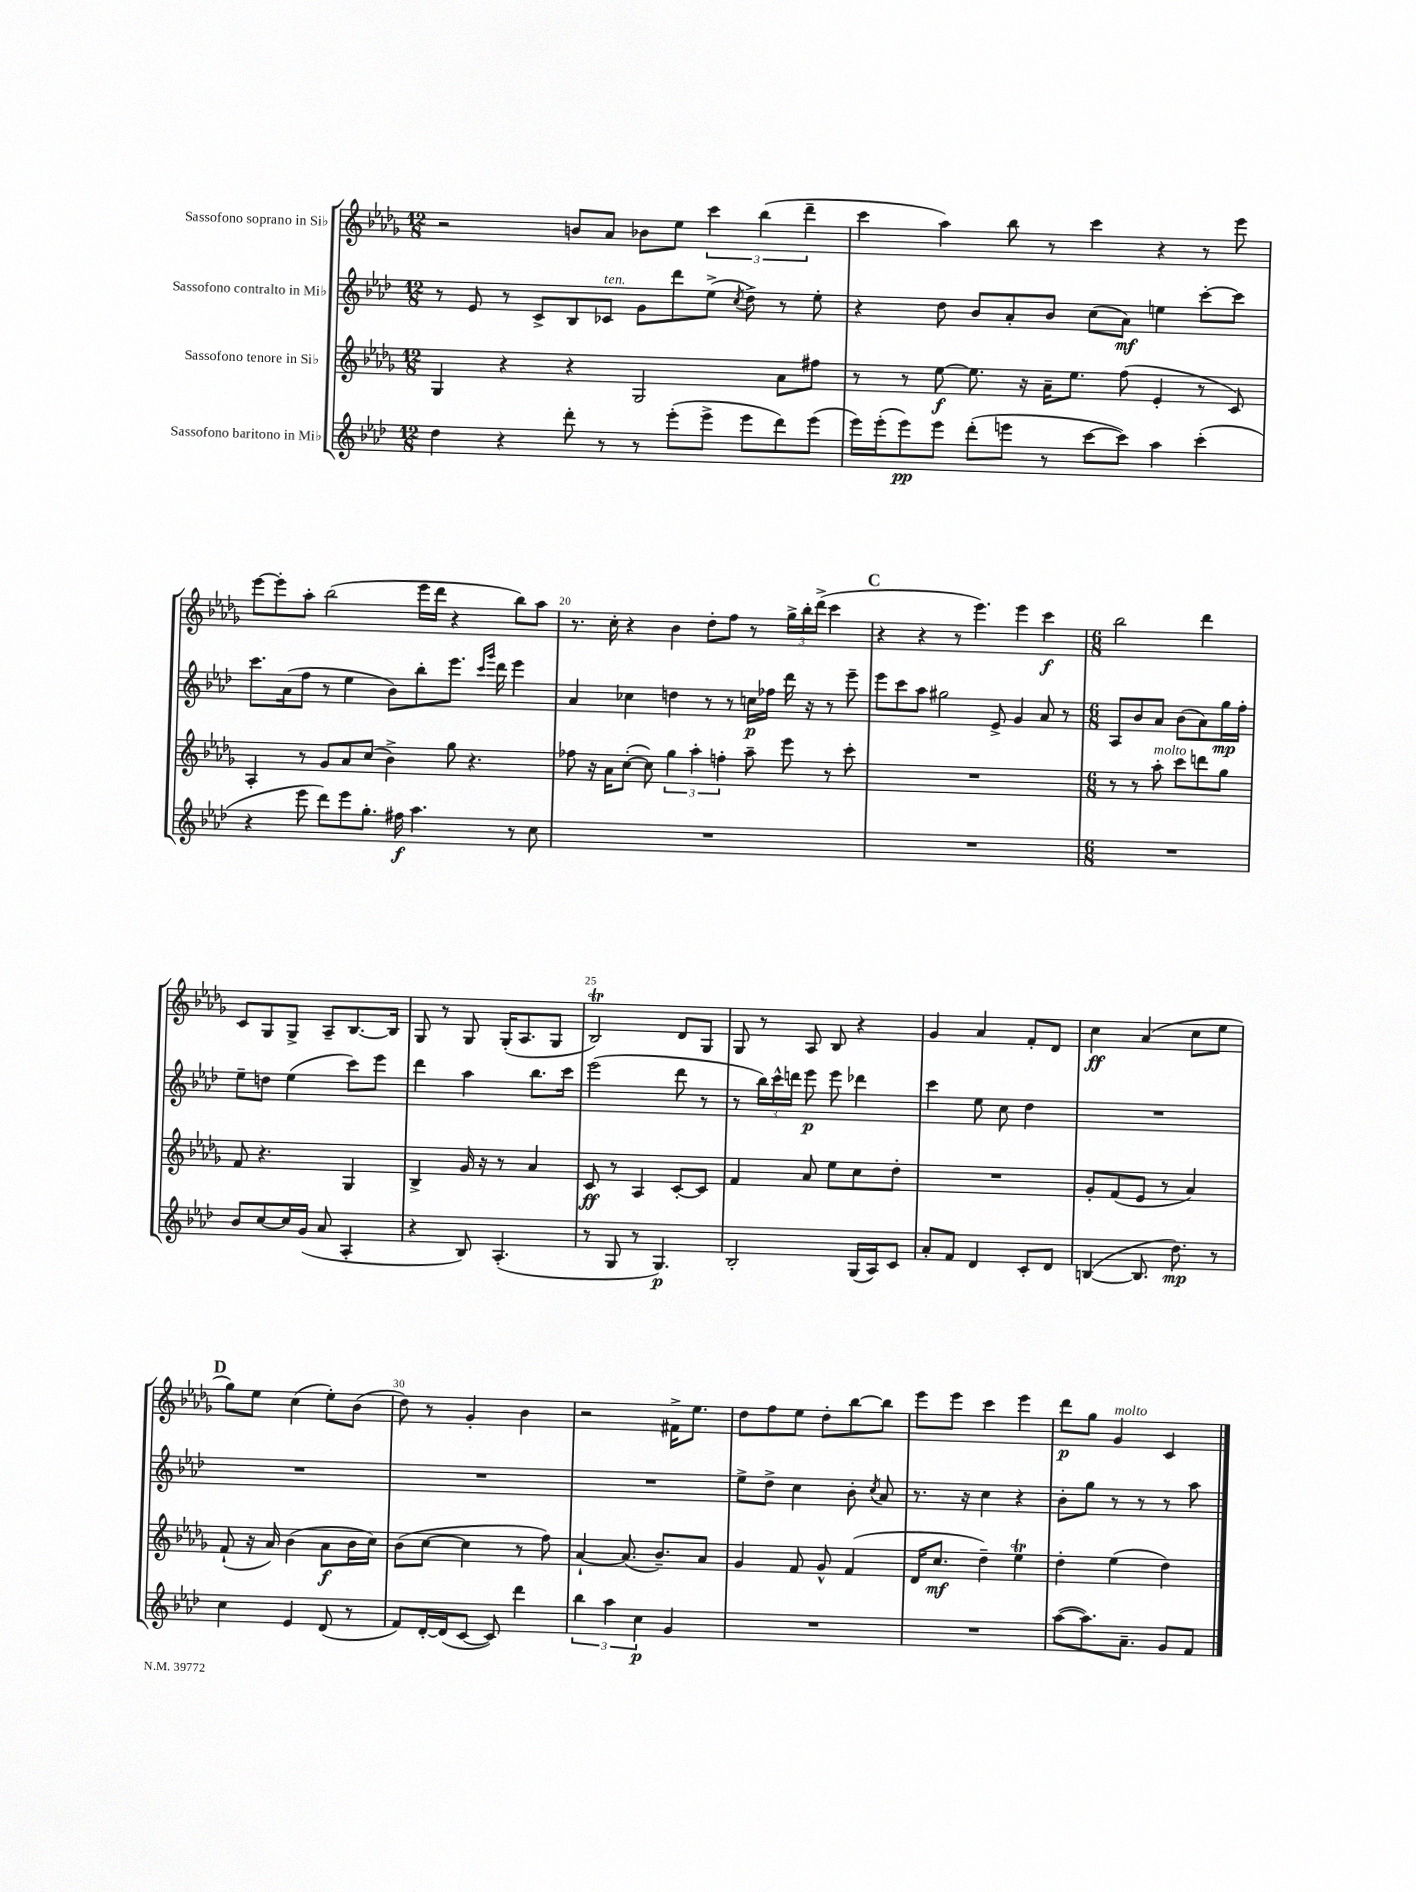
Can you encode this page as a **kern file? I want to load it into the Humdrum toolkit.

**kern	**kern	**kern	**kern
*staff4	*staff3	*staff2	*staff1
*clefG2	*clefG2	*clefG2	*clefG2
*k[b-e-a-d-]	*k[b-e-a-d-g-]	*k[b-e-a-d-]	*k[b-e-a-d-g-]
*M12/8	*M12/8	*M12/8	*M12/8
4dd-	4G-	8r	2r
.	.	8e-	.
4r	4r	8r	.
.	.	8c^	.
8ddd-'	4r	8B-	8b
8r	.	8c-	8a-
8r	2G-	8g	8b-
(8eee-'	.	8ddd-	8ee-
8eee-^	.	(8ee-^	6ccc
.	.	8qcc	.
8eee-	.	8dd-^)	.
.	.	.	(6bb-
8ddd-)	8a-	8r	.
.	.	.	6ddd-~
(8eee-	8ff#	8ee-'	.
=	=	=	=
16eee-)	8r	4r	4ccc
(16eee-'	.	.	.
8eee-)	8r	.	.
8eee-	[8ee-	8dd-	4aa-)
(8ddd-'	8.ee-]	8b-	.
8eee	.	8a-'	8bb-
.	16r	.	.
8r	16a-~	8b-	8r
.	8.ee-	.	.
[8ccc	.	(8cc	4ccc
8ccc])	(8ff	8a-)	.
4aa-	4e-'	4ee	4r
(4ccc'	8r	[8ccc'	8r
.	8c)	8ccc]	8eee-
=	=	=	=
4r	4A-'	8.ccc	[8eee-
.	.	.	8eee-']
.	.	(16a-	.
8eee-	8r	8ff	8aa-'
8ddd-)	8g-	8r	(2bb-
8eee-	8a-	4ee-	.
8.gg'	(8cc	.	.
.	4b-^)	8b-)	.
16ff#	.	.	.
4.aa-	.	8bb-'	16eee-
.	.	.	16ddd-
.	8gg-	8.eee-	4r
.	4.r	.	.
.	.	16qqccc	.
.	.	16qqggg	.
.	.	16ddd-	.
8r	.	4eee-	8bb-)
8cc	.	.	8aa-
=	=	=	=
1.r	8ff-	4a-	8.r
.	16r	.	.
.	16a-	.	16cc'
.	([8cc'	4cc-	4r
.	8cc])	.	.
.	6gg-	4dd	4b-
.	6aa-'	.	.
.	.	8r	8dd-'
.	6ff'	.	.
.	.	8r	8ff
.	8aa-~	16cc	8r
.	.	16ff-	.
.	8eee-	16ddd-	24gg-^
.	.	.	24bb-'
.	.	16r	.
.	.	.	(24ddd-^
.	8r	8r	4ccc
.	8ccc'	8eee-~	.
=	=	=	=
1.r	1.r	8eee-	4r
.	.	8ccc	.
.	.	8aa-	4r
.	.	2gg#	.
.	.	.	8r
.	.	.	4.eee-)
.	.	8e-^	.
.	.	4g	4eee-
.	.	8a-	4ccc
.	.	8r	.
=	=	=	=
*M6/8	*M6/8	*M6/8	*M6/8
2.r	8r	8A-	2bb-
.	8r	8b-	.
.	8aa-'	8a-	.
.	8ccc	(8b-	.
.	8ddd	8a-)	4ddd-
.	8gg-	16gg	.
.	.	16ff'	.
=	=	=	=
8b-	8f	8ee-~	8c
[8cc	4.r	8dd	8G-
16cc]	.	(4ee-	8G-^
(16g	.	.	.
8a-	.	.	8A-~
4A-'	4G-	8ccc)	[8.B-
.	.	8eee-	.
.	.	.	16B-]
=	=	=	=
4r	4B-^	4ddd-	8G-
.	.	.	8r
8B-)	16g-	4aa-	8G-
.	16r	.	.
(4.A-'	8r	.	(16G-'
.	.	.	8.A-
.	4a-	8.bb-	.
.	.	.	8G-
.	.	16ccc	.
=	=	=	=
8r	8c	(2eee-	2B-)
8G	8r	.	.
8r	4A-	.	.
4.G)	.	.	.
.	[8c'	8ddd-	8d-
.	8c]	8r	8G-
=	=	=	=
2B-'	4f	8r	8G-
.	.	24bb-)	8r
.	.	24ccc^^	.
.	.	24ddd	.
.	8a-	8eee-	8A-
.	8ee-	8eee-	8B-
(16G	8cc	4ddd-	4r
16A-)	.	.	.
8c	8dd-'	.	.
=	=	=	=
8a-'	2.r	4ccc	4g-
8f	.	.	.
4d-	.	8ee-	4a-
.	.	8cc	.
8c'	.	4dd-	8f'
8d-	.	.	8d-
=	=	=	=
([4B	8g-'	2.r	4cc
.	(8f	.	.
8.B]	8e-	.	(4a-
.	8r	.	.
8.dd-)	.	.	.
.	4a-)	.	8cc
8r	.	.	8ee-
=	=	=	=
4cc	(8f`	2.r	8gg-)
.	16r	.	8ee-
.	16a-)	.	.
4e-	(4b-	.	(4cc
(8d-	8a-	.	8ee-')
8r	16b-	.	(8b-
.	16cc)	.	.
=	=	=	=
8f)	(8b-	2.r	8dd-)
[16d-'	[8cc	.	8r
(16d-]	.	.	.
[8c	4cc]	.	4g-'
8c])	.	.	.
4ddd-	8r	.	4b-
.	8ff)	.	.
=	=	=	=
6bb-	[4a-`	2.r	2r
6aa-	.	.	.
.	(8.a-]	.	.
6cc	.	.	.
.	8.b-~)	.	.
4g	.	.	16f#^
.	.	.	8.ee-
.	8a-	.	.
=	=	=	=
2.r	4g-	8ee-^	8dd-
.	.	8dd-^	8ff
.	8f	4cc	8ee-
.	8g-^^	.	8dd-'
.	(4f	8b-'	[8bb-
.	.	8qcc	.
.	.	8a-	8bb-]
=	=	=	=
2.r	16d-	8.r	8eee-
.	8.cc	.	.
.	.	.	8eee-
.	.	16r	.
.	4dd-~)	4cc	4ccc
.	4ee-	4r	4eee-
=	=	=	=
([8aa-	4dd-'	8b-'	8ddd-
8.aa-])	.	8gg	8gg-
.	(4ee-	8r	4g-
8.a-~	.	.	.
.	.	8r	.
8g	4dd-)	8r	4c
8f	.	8aa-	.
==	==	==	==
*-	*-	*-	*-
